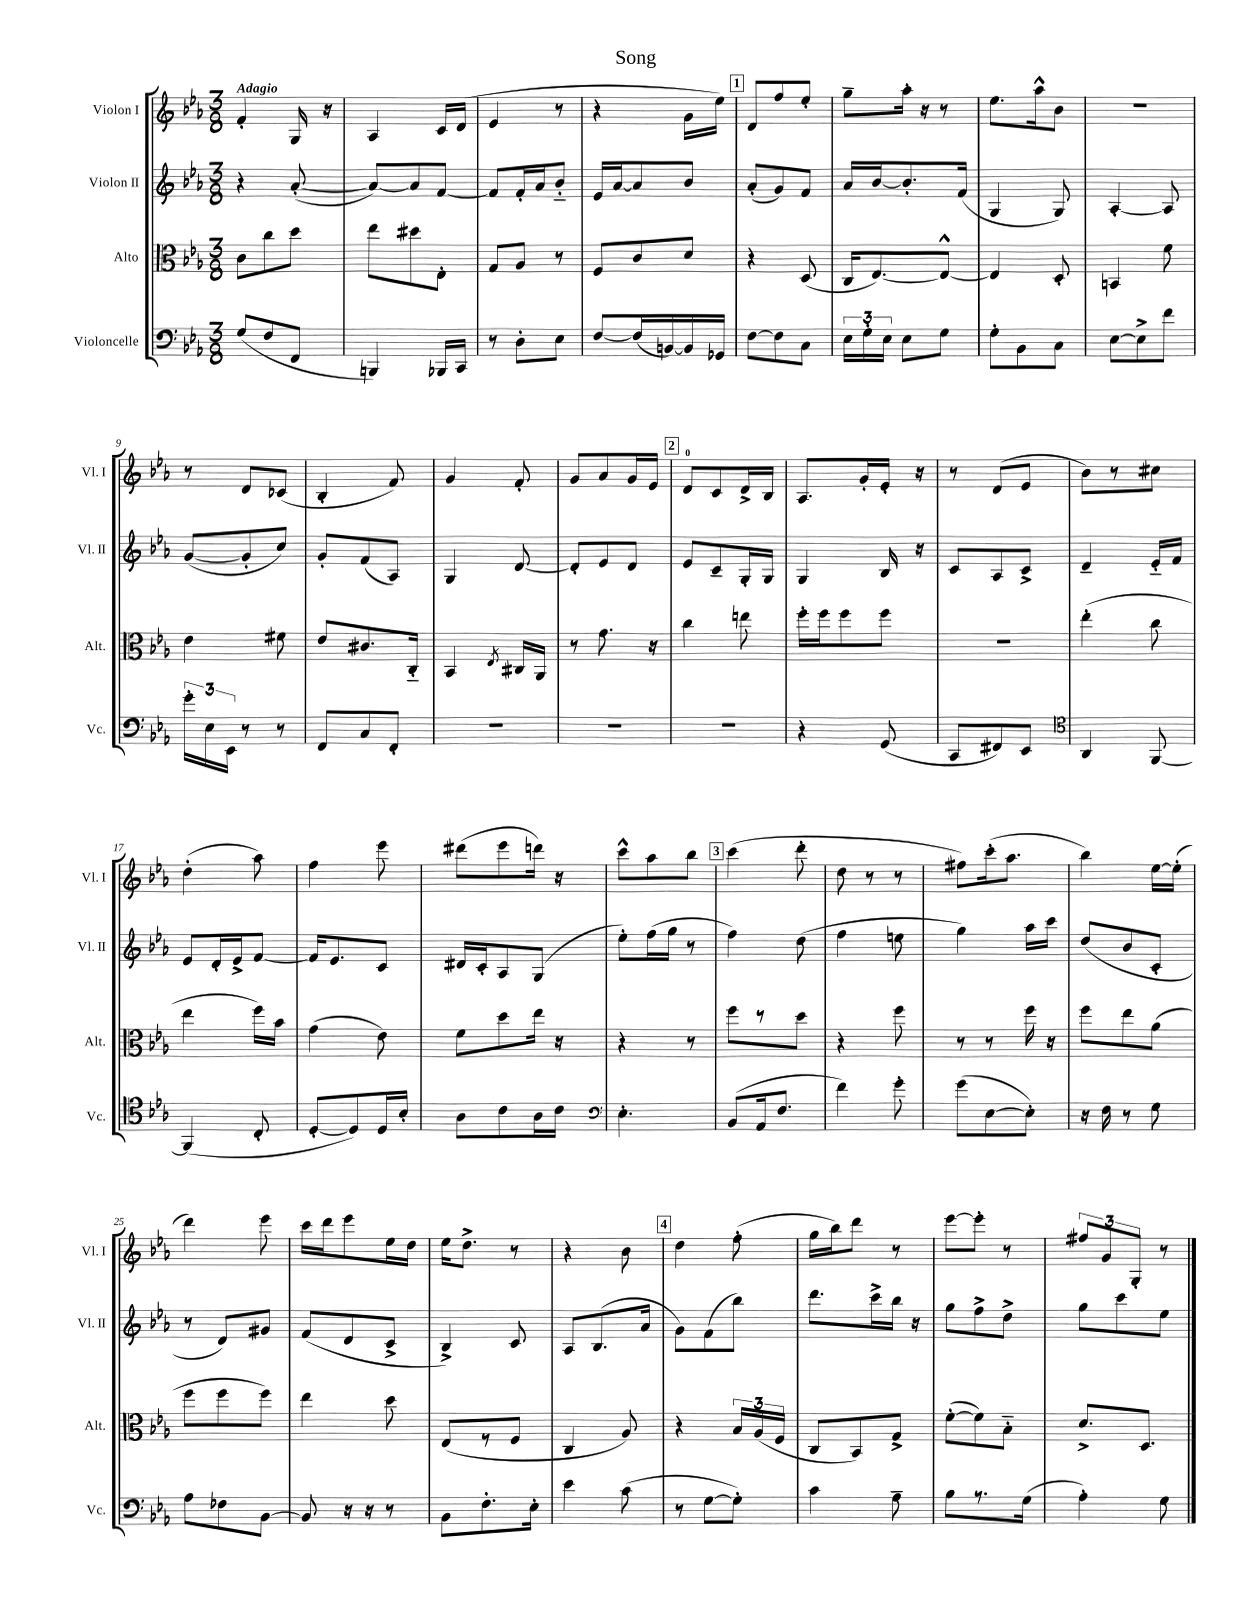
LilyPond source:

\header { title = "Song" }
<<
\new StaffGroup <<
\new Staff = "s0" \with { instrumentName = "Violon I" shortInstrumentName = "Vl. I" } {
    \clef treble \key ees \major \numericTimeSignature \time 3/8 \tempo "Adagio"
    \autoBeamOff f'4-. g16 r16 |
    aes4 c'16[ d'16]( |
    ees'4 r8 |
    r4 g'16[ ees''16]) |
    \mark \markup { \box "1" } d'8[ f''8 ees''8]-. |
    g''8[-- aes''16]-. r16 r8 |
    ees''8.[ aes''16-^ bes'8] |
    R4. |
    r8 d'8[ ces'8]( |
    bes4-. f'8) |
    g'4 f'8-. |
    g'8[ aes'8 g'16 ees'16] |
    \mark \markup { \box "2" } d'8[-0 c'8 d'16-> bes16] |
    aes8.[ g'16-. ees'16]-. r16 |
    r8 d'8[( ees'8] |
    bes'8[) r8 cis''8] |
    d''4-.( aes''8) |
    f''4 ees'''8 |
    dis'''8[( ees'''8 d'''16]) r16 |
    c'''8[-^ aes''8 bes''8] |
    \mark \markup { \box "3" } c'''4( d'''8-. |
    d''8 r8 r8 |
    fis''8[) c'''16-.( aes''8.] |
    bes''4) ees''16[~ ees''16]-.( |
    d'''4) ees'''8 |
    c'''16[ d'''16 ees'''8 ees''16 d''16] |
    ees''16[ d''8.]-> r8 |
    r4 bes'8 |
    \mark \markup { \box "4" } d''4 f''8-.( |
    g''16[ bes''16) d'''8] r8 |
    ees'''8[~ ees'''8]-. r8 |
    \tuplet 3/2 { fis''8[ g'8 g8]-. } r8 \bar "|." |
}
\new Staff = "s1" \with { instrumentName = "Violon II" shortInstrumentName = "Vl. II" } {
    \clef treble \key ees \major \numericTimeSignature \time 3/8
    \autoBeamOff r4 aes'8~-.( |
    aes'8[~) aes'8 f'8]~ |
    f'8[ f'16-. aes'16 bes'8]-_ |
    ees'16[ aes'16~ aes'8 bes'8] |
    \mark \markup { \box "1" } aes'8[-.( g'8) f'8] |
    aes'16[ bes'16~ bes'8.-. f'16]( |
    g4 g8) |
    aes4~-. aes8 |
    g'8[~( g'8-. c''8]) |
    g'8[-. f'8( aes8]) |
    g4 d'8~ |
    d'8[-. ees'8 d'8] |
    \mark \markup { \box "2" } ees'8[ c'8-- g16-. g16] |
    g4 bes16 r16 |
    c'8[ aes8 c'8]-> |
    d'4-- ees'16[-_ f'16] |
    ees'8[ d'16-. ees'16-> f'8]~ |
    f'16[ ees'8. c'8] |
    dis'16[ c'16-. aes8 g8]( |
    ees''8[-.) f''16( g''16] r8 |
    \mark \markup { \box "3" } f''4) d''8( |
    f''4 e''8 |
    g''4) aes''16[ c'''16] |
    d''8[( bes'8 c'8]-. |
    r8 d'8[) gis'8] |
    f'8[( d'8 c'8]-> |
    bes4->) c'8 |
    aes8[ bes8.( aes'16] |
    \mark \markup { \box "4" } g'8[) f'8( bes''8]) |
    d'''8.[ c'''16-> bes''16] r16 |
    g''8[ f''8-> d''8]-> |
    g''8[ c'''8 ees''8] \bar "|." |
}
\new Staff = "s2" \with { instrumentName = "Alto" shortInstrumentName = "Alt." } {
    \clef alto \key ees \major \numericTimeSignature \time 3/8
    \autoBeamOff c'8[ c''8 d''8] |
    ees''8[ dis''8 ees8]-. |
    g8[ aes8] r8 |
    f8[ c'8 d'8] |
    \mark \markup { \box "1" } r4 d8( |
    c16[ ees8.~) ees8]~-^ |
    ees4 d8-. |
    b,4 f'8 |
    ees'4 fis'8 |
    ees'8[ cis'8. c16]-_ |
    bes,4 \acciaccatura { ees8 } cis16[ aes,16] |
    r8 g'8. r16 |
    \mark \markup { \box "2" } c''4 e''8 |
    f''16[-. f''16 f''8 f''8] |
    R4. |
    ees''4-.( c''8 |
    ees''4 f''16[) bes'16] |
    g'4( ees'8) |
    f'8[ d''8 ees''16] r16 |
    r4 r8 |
    \mark \markup { \box "3" } f''8[ r8 d''8] |
    r4 f''8 |
    r8 r8 f''16 r16 |
    f''8[ ees''8 aes'8]( |
    f''8[ f''8 f''8]) |
    ees''4 d''8 |
    ees8[( r8 f8] |
    c4 aes8) |
    \mark \markup { \box "4" } r4 \tuplet 3/2 { bes16[ aes16( f16] } |
    c8[ bes,8) g8]-> |
    f'8[~-.( f'8) bes8]-_ |
    d'8.[-> d8.] \bar "|." |
}
\new Staff = "s3" \with { instrumentName = "Violoncelle" shortInstrumentName = "Vc." } {
    \clef bass \key ees \major \numericTimeSignature \time 3/8
    \autoBeamOff g8[( f8 f,8] |
    b,,4) bes,,16[ c,16] |
    r8 d8[-. ees8] |
    f8[~ f16( b,16~) b,16 ges,16] |
    \mark \markup { \box "1" } f8[~ f8 c8] |
    \tuplet 3/2 { ees16[ g16-. ees16] } ees8[ g8] |
    g8[-. bes,8 c8] |
    ees8[~ ees8-> f'8] |
    \tuplet 3/2 { g'16[-. ees16 ees,16] } r8 r8 |
    f,8[ c8 f,8]-. |
    R4. |
    R4. |
    \mark \markup { \box "2" } R4. |
    r4 g,8( |
    c,8[ fis,8) ees,8] |
    \clef tenor aes,4 f,8~ |
    f,4( c8-. |
    d8[~-. d8) d16 bes16]-. |
    aes8[ c'8 aes16 c'16] |
    \clef bass ees4.-. |
    \mark \markup { \box "3" } bes,8[( aes,16 f8.] |
    f'4) g'8-. |
    g'8[( ees8~ ees8]-.) |
    r16 f16 r8 g8 |
    aes8[ fes8 bes,8]~ |
    bes,8 r16 r16 r8 |
    bes,8[ f8.-. ees16]-. |
    ees'4 c'8( |
    \mark \markup { \box "4" } r8 g8[~ g8]-.) |
    c'4 aes8-- |
    bes8[ r8. g16]( |
    aes4-.) g8 \bar "|." |
}
>>
>>
